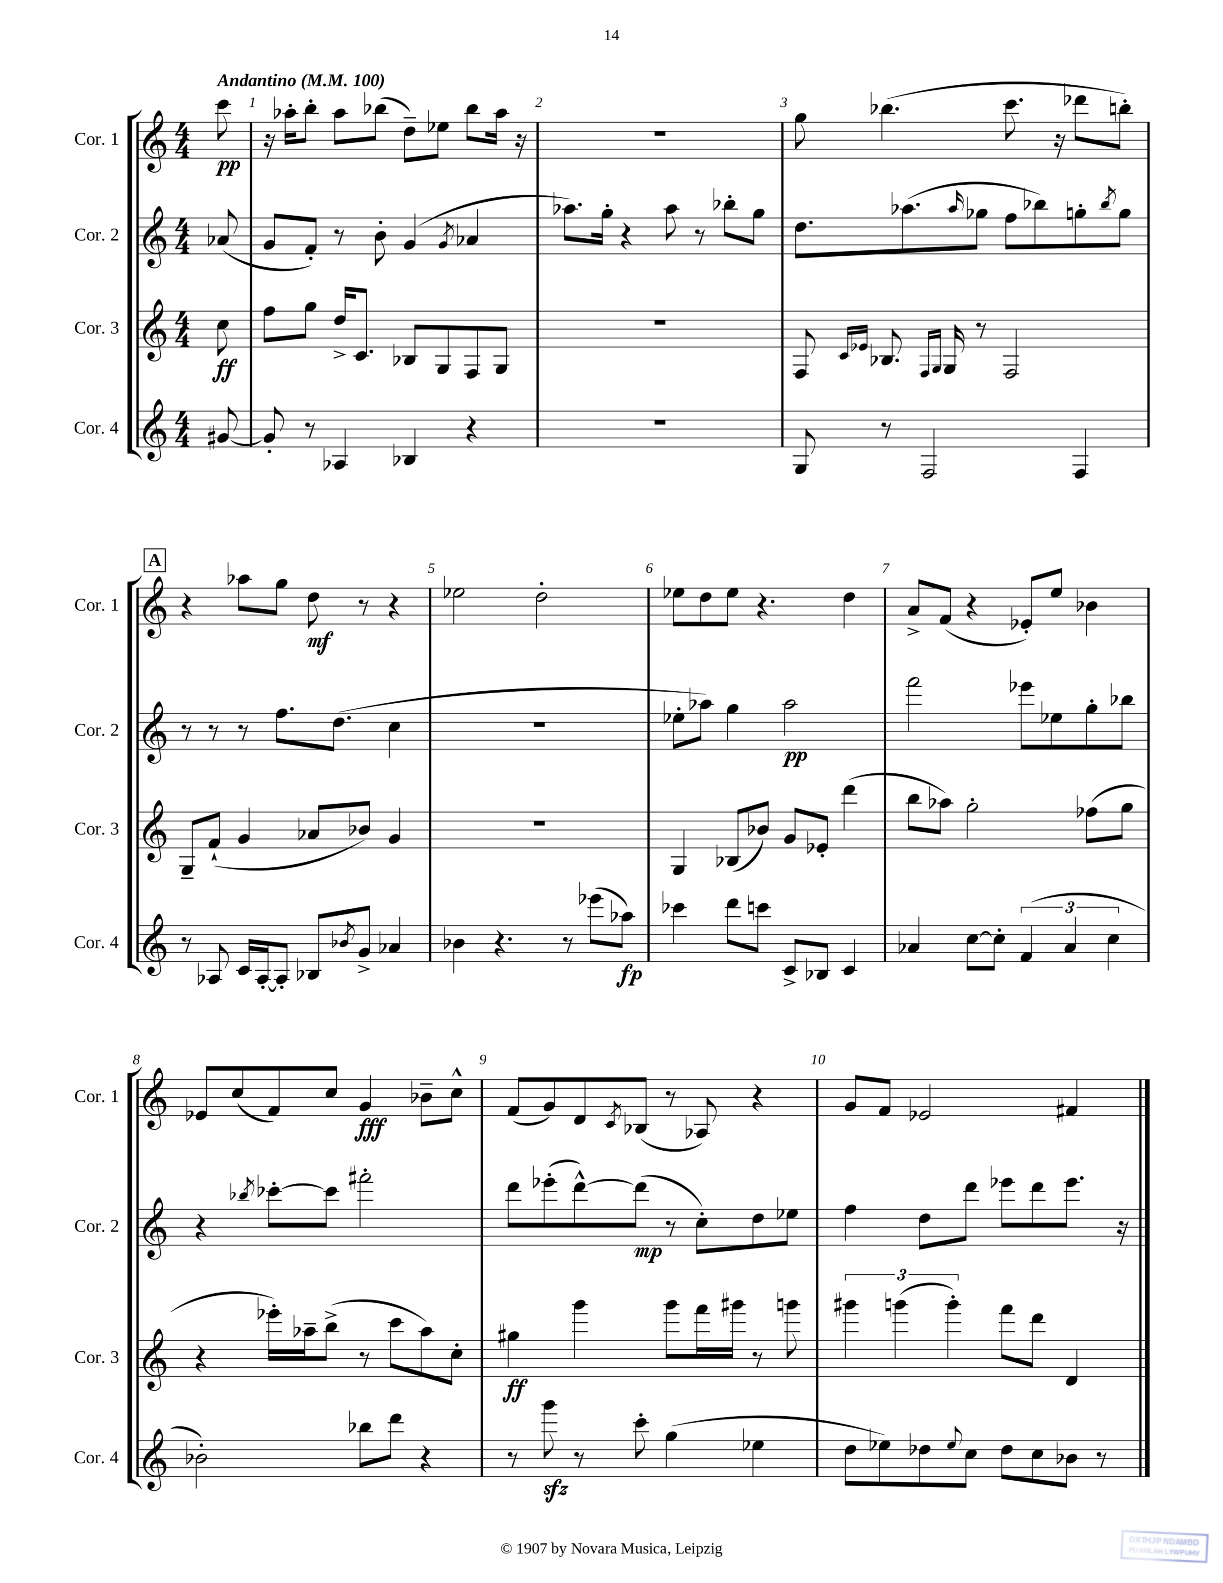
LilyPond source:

<<
\new StaffGroup <<
\new Staff = "s0" \with { instrumentName = "Cor. 1" shortInstrumentName = "Cor. 1" } {
    \clef treble \key c \major \numericTimeSignature \time 4/4 \partial 8 \tempo "Andantino" 4 = 100
    c'''8\pp |
    r16 aes''16-. b''8-. aes''8 bes''8( d''8--) ees''8 bes''8 aes''16 r16 |
    R1 |
    g''8 bes''4.( c'''8. r16 des'''8 b''8-.) |
    \mark \markup { \box "A" } r4 aes''8 g''8 d''8\mf r8 r4 |
    ees''2 d''2-. |
    ees''8 d''8 ees''8 r4. d''4 |
    a'8-> f'8( r4 ees'8-.) e''8 bes'4 |
    ees'8 c''8( f'8) c''8 g'4\fff bes'8-- c''8-^ |
    f'8( g'8) d'8 \acciaccatura { c'8 } bes8( r8 aes8) r4 |
    g'8 f'8 ees'2 fis'4 \bar "|." |
}
\new Staff = "s1" \with { instrumentName = "Cor. 2" shortInstrumentName = "Cor. 2" } {
    \clef treble \key c \major \numericTimeSignature \time 4/4 \partial 8
    aes'8( |
    g'8 f'8-.) r8 b'8-. g'4( \acciaccatura { g'8 } aes'4 |
    aes''8.) g''16-. r4 aes''8 r8 bes''8-. g''8 |
    d''8. aes''8.( \grace { aes''16 } ges''8 f''8 bes''8) g''8-. \acciaccatura { bes''8 } g''8 |
    \mark \markup { \box "A" } r8 r8 r8 f''8. d''8.( c''4 |
    R1 |
    ees''8-. aes''8) g''4 aes''2\pp |
    f'''2 ees'''8 ees''8 g''8-. bes''8 |
    r4 \acciaccatura { bes''8 } ces'''8~-. ces'''8 fis'''2-. |
    d'''8 ees'''8-.( d'''8~-^) d'''8\mp( r8 c''8-.) d''8 ees''8 |
    f''4 d''8 d'''8 ees'''8 d'''8 ees'''8. r16 \bar "|." |
}
\new Staff = "s2" \with { instrumentName = "Cor. 3" shortInstrumentName = "Cor. 3" } {
    \clef treble \key c \major \numericTimeSignature \time 4/4 \partial 8
    c''8\ff |
    f''8 g''8 d''16-> c'8. bes8 g8 f8 g8 |
    R1 |
    f8 \grace { c'16 ees'16 } bes8. \grace { f16 g16 } g16 r8 f2 |
    \mark \markup { \box "A" } g8-- f'8-!( g'4 aes'8 bes'8) g'4 |
    R1 |
    g4 bes8( bes'8) g'8 ees'8-. d'''4( |
    b''8 aes''8) g''2-. fes''8( g''8 |
    r4 ees'''16-.) aes''16-- b''8->( r8 c'''8 aes''8) c''8-. |
    gis''4\ff g'''4 g'''8 f'''16 gis'''16 r8 g'''8 |
    \tuplet 3/2 { gis'''4 g'''4( g'''4-.) } f'''8 d'''8 d'4 \bar "|." |
}
\new Staff = "s3" \with { instrumentName = "Cor. 4" shortInstrumentName = "Cor. 4" } {
    \clef treble \key c \major \numericTimeSignature \time 4/4 \partial 8
    gis'8~ |
    gis'8-. r8 aes4 bes4 r4 |
    R1 |
    g8 r8 f2 f4 |
    \mark \markup { \box "A" } r8 aes8 c'16 aes16~-. aes8-. bes8 \acciaccatura { bes'8 } g'8-> aes'4 |
    bes'4 r4. r8 ees'''8( aes''8\fp) |
    ces'''4 d'''8 c'''8 c'8-> bes8 c'4 |
    aes'4 c''8~ c''8-. \tuplet 3/2 { f'4( aes'4 c''4 } |
    bes'2-.) bes''8 d'''8 r4 |
    r8 g'''8\sfz r8 c'''8-. g''4( ees''4 |
    d''8 ees''8) des''8 \appoggiatura { ees''8 } c''8 des''8 c''8 bes'8 r8 \bar "|." |
}
>>
>>
\layout { \context { \Score \override BarNumber.break-visibility = ##(#f #t #t) barNumberVisibility = #all-bar-numbers-visible } }
